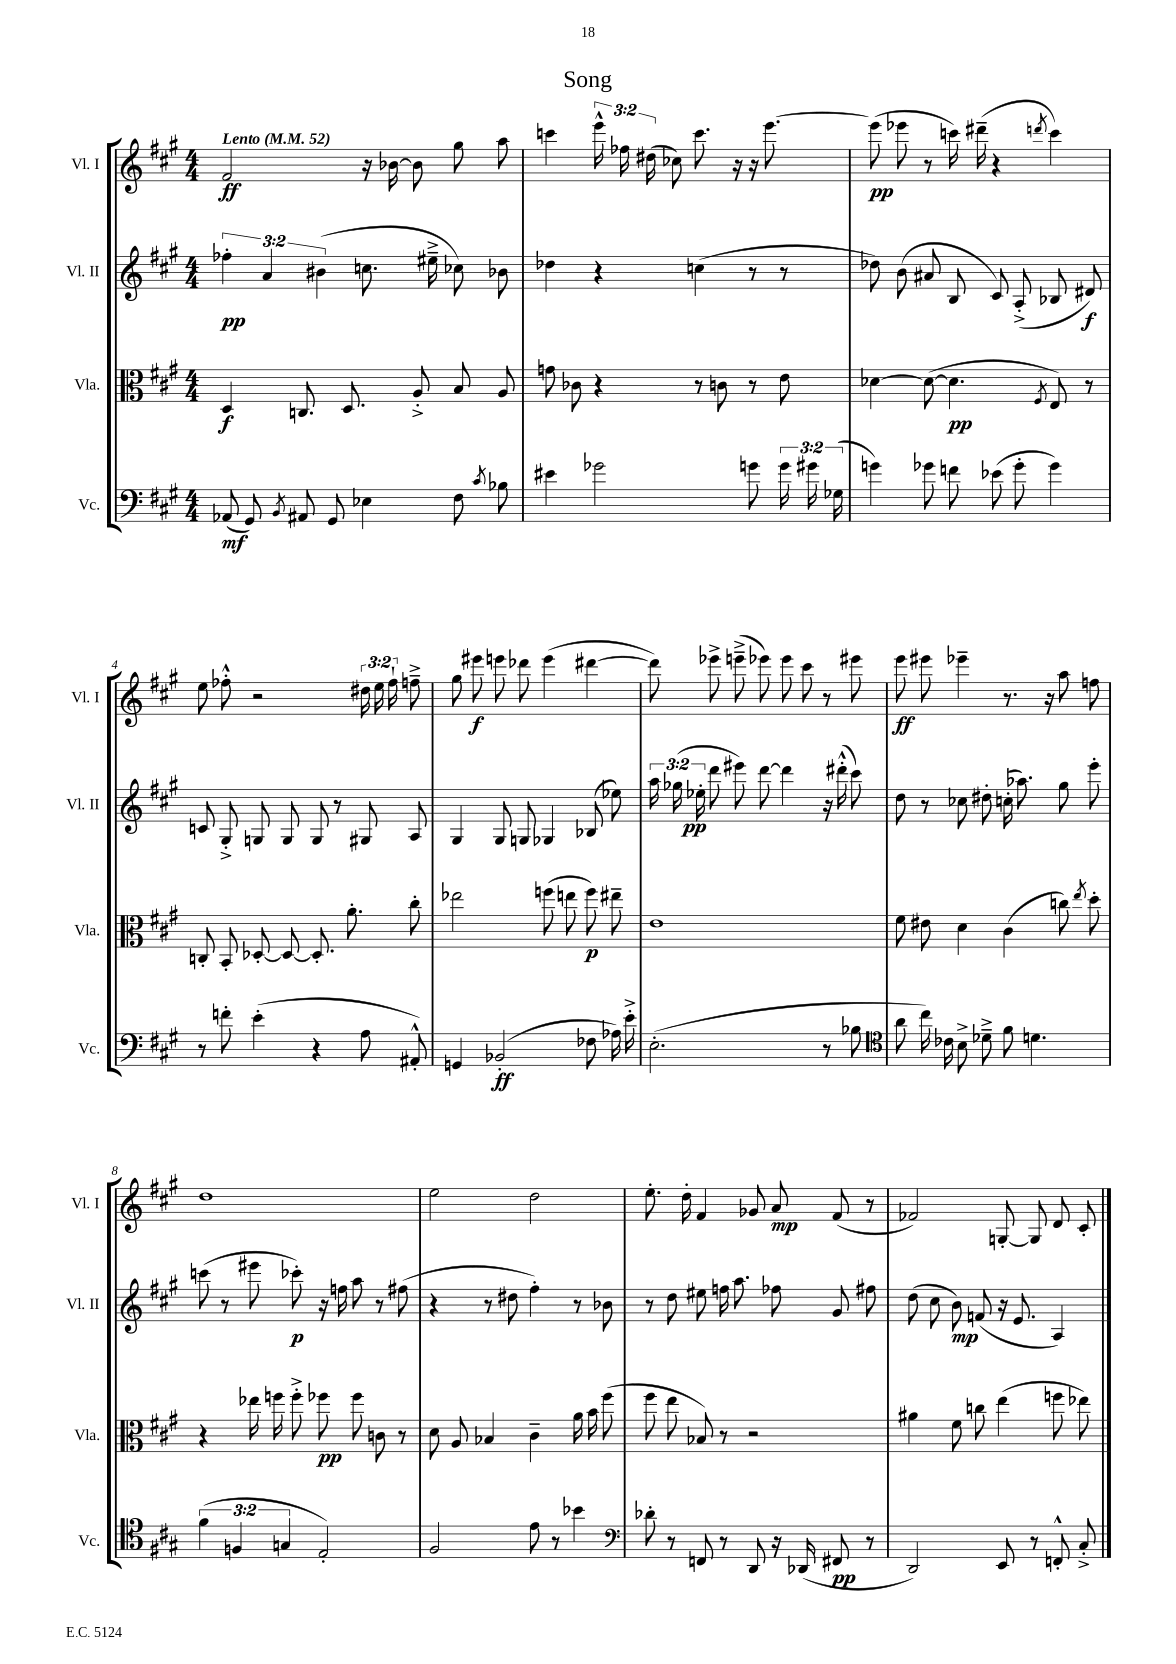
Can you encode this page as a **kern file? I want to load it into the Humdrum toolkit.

**kern	**kern	**kern	**kern
*staff4	*staff3	*staff2	*staff1
*clefF4	*clefC3	*clefG2	*clefG2
*k[f#c#g#]	*k[f#c#g#]	*k[f#c#g#]	*k[f#c#g#]
*M4/4	*M4/4	*M4/4	*M4/4
*MM52	*MM52	*MM52	*MM52
(8AA-/	4D/	6ff-'\	2f#/
8GG#/)	.	.	.
.	.	6a/	.
8qBB/	.	.	.
8AA#/	8.C/	.	.
.	.	(6b#\	.
8GG#/	.	.	.
.	8.D/	.	.
4E-\	.	8.cc\	16r
.	.	.	[16b-\
.	8A'^/	.	8b-\]
.	.	16ee#~^\	.
8F#\	8B/	8cc-\)	8gg#\
8qc#/	.	.	.
8B-\	8A/	8b-\	8aa\
=	=	=	=
4e#\	8g\	4dd-\	4ccc\
.	8c-\	.	.
2g-\	4r	4r	24eee^^\
.	.	.	24ff-\
.	.	.	(24dd#\
.	.	.	8cc-\)
.	8r	(4cc\	8.ccc\
.	8c\	.	.
.	.	.	16r
8g\	8r	8r	16r
.	.	.	[8.eee\
24g\	8e\	8r	.
24g#\	.	.	.
(24G-\	.	.	.
=	=	=	=
4g\)	[4d-\	8dd-\)	(8eee\]
.	.	(8b\	8eee-\
8g-\	(8d-\_	8a#/	8r
8f\	4.d-\]	8B/	16ccc\)
.	.	.	(16ddd#~\
(8e-\	.	8c#/)	4r
8g-'\	.	(8A'^/	.
.	8qF#/	.	8qddd/
4g-\)	8E/)	8B-/	4ccc\)
.	8r	8d#/)	.
=	=	=	=
8r	8C'/	8c/	8ee\
8f'\	8BB'/	8G#'^/	8ff-'^^\
(4e'\	[8D-'/	8G/	2r
.	8D-/_	8G/	.
4r	8.D-'/]	8G/	.
.	.	8r	.
.	8.a'\	.	.
8A\	.	8G#/	24dd#\
.	.	.	24ee\
.	.	.	24ff-`\
8AA#'^^/)	8cc#'\	8A/	8ff~^\
=	=	=	=
4GG/	2ee-\	4G#/	8gg#\
.	.	.	8eee#\
(2BB-'/	.	8G#/	8eee\
.	.	8G/	8ddd-\
.	(8ff\	4G-/	(4eee\
.	8ee\	.	.
8F-\	8ff\)	(8B-/	[4ddd#\
16A-\)	8ee#~\	8ee-\)	.
16e'^\	.	.	.
=	=	=	=
(2.E'\	1e	24aa\	8ddd#\])
.	.	(24gg-\	.
.	.	24ee-'\	.
.	.	8ddd\	8eee-^\
.	.	8eee#\)	(8eee~^\
.	.	[8ddd\	8eee-\)
.	.	4ddd\]	8eee-\
.	.	.	8ccc#\
8r	.	16r	8r
.	.	(16ddd#'^^\	.
8B-\	.	8ccc#\)	8eee#\
=	=	=	=
*clefC4	*	*	*
8a\	8f#\	8dd\	8eee\
16cc#\)	8e#\	8r	8eee#\
16c-\	.	.	.
8B^\	4d\	8cc-\	4eee-~\
8d-~^\	.	8dd#'\	.
8f#\	(4c#\	(16cc'\	8.r
.	.	8.aa-\)	.
4.d\	.	.	.
.	.	.	16r
.	8cc\)	8gg#\	8aa\
.	8qee/	.	.
.	8dd'\	8eee'\	8ff\
=	=	=	=
(6f#\	4r	(8ccc\	1dd
.	.	8r	.
6F/	.	.	.
.	16ee-\	8eee#\	.
.	16ff\	.	.
6G/	.	.	.
.	8ff'^\	8ccc-'\)	.
2E'/)	8ff-\	16r	.
.	.	16ff\	.
.	8ff-\	8aa\	.
.	8c\	8r	.
.	8r	(8ff#\	.
=	=	=	=
2F#/	8d\	4r	2ee\
.	8A/	.	.
.	4B-/	8r	.
.	.	8dd#\	.
8e\	4c#~\	4ff#'\)	2dd\
8r	.	.	.
4b-\	16a\	8r	.
.	16b\	.	.
.	(8ff#\	8b-\	.
=	=	=	=
*clefF4	*	*	*
8d-'\	8ff#\	8r	8.ee'\
8r	8ee\	8dd\	.
.	.	.	16dd'\
8FF/	8B-/)	8ee#\	4f#/
8r	8r	16ff\	.
.	.	8.aa\	.
8DD/	2r	.	8g-/
16r	.	8ff-\	8a/
(16DD-/	.	.	.
8FF#/	.	8g#/	(8f#/
8r	.	8ff#\	8r
=	=	=	=
2DD/)	4a#\	(8dd\	2f-/)
.	.	8cc#\	.
.	8f#\	8b\)	.
.	8cc\	(8f/	.
8EE/	(4ee\	16r	[8G'/
.	.	8.e/	.
8r	.	.	8G/]
8FF'^^/	8ff\	4A/)	8d/
8C#'^/	8ee-\)	.	8c#'/
==	==	==	==
*-	*-	*-	*-
